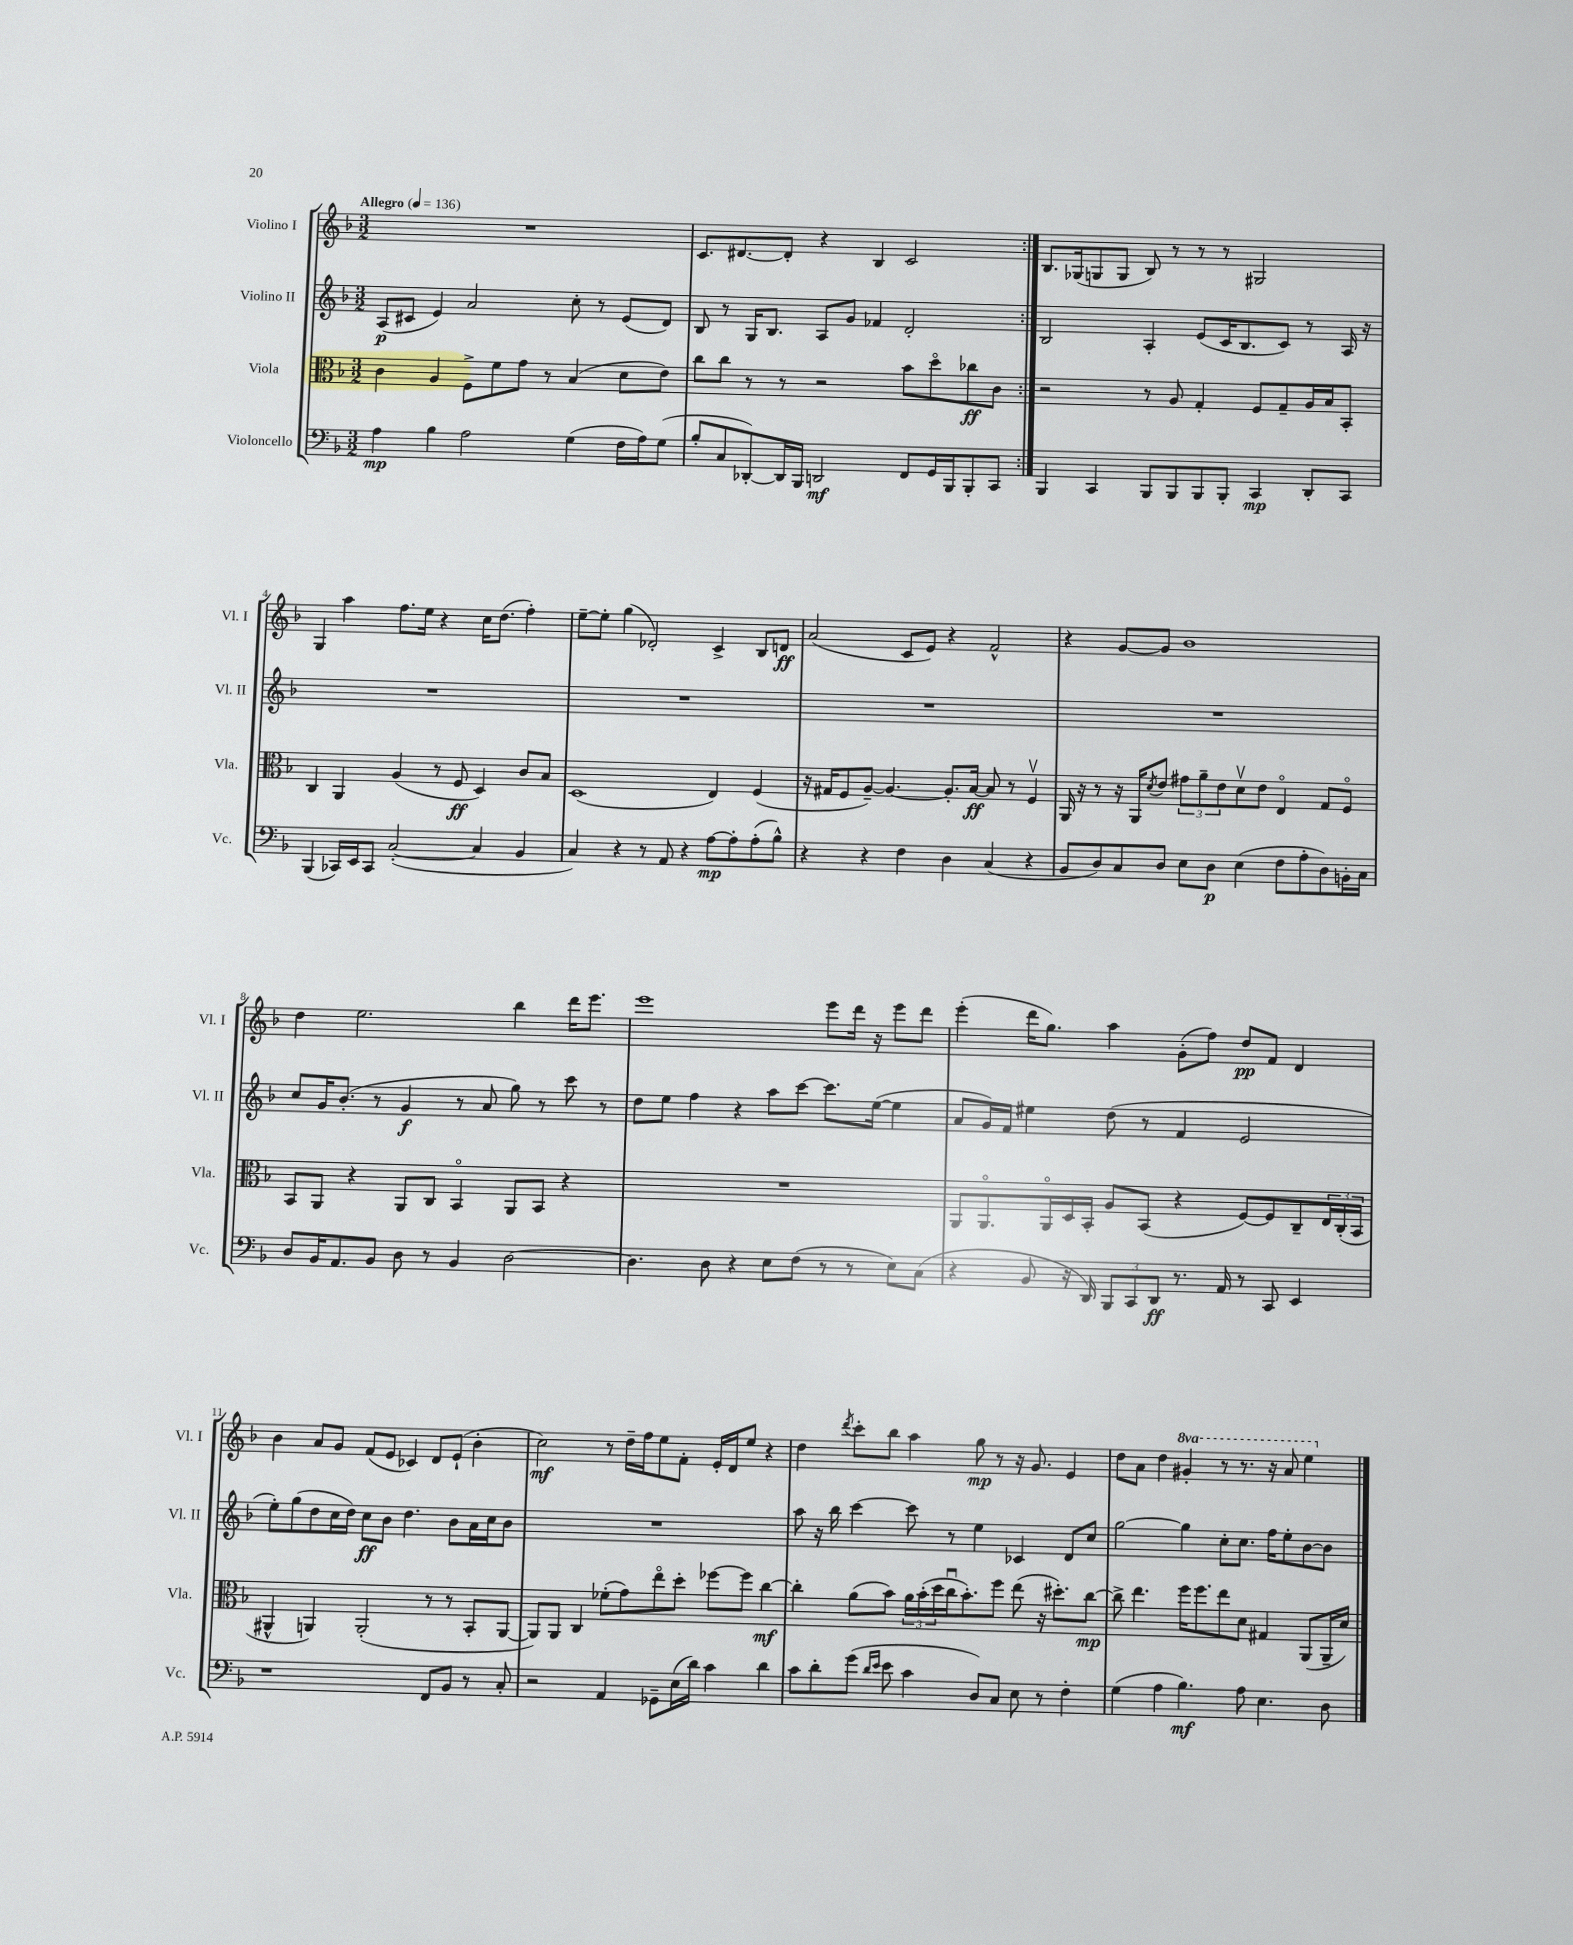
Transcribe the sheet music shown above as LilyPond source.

<<
\new StaffGroup <<
\new Staff = "s0" \with { instrumentName = "Violino I" shortInstrumentName = "Vl. I" } {
    \clef treble \key f \major \numericTimeSignature \time 3/2 \set Staff.ottavationMarkups = #ottavation-simple-ordinals \tempo "Allegro" 4 = 136
    \repeat volta 2 { R1. |
    c'8. dis'8.~ dis'8-. r4 bes4 c'2 | }
    bes8. ges16( g8 g8 bes8) r8 r8 r8 gis2 |
    g4 a''4 f''8. e''16 r4 c''16 d''8.( f''4-.) |
    e''8~-- e''8-. g''4( des'2-.) c'4-> bes8 d'8\ff |
    a'2( c'8 e'8) r4 f'2-^ |
    r4 g'8~ g'8 bes'1 |
    d''4 e''2. bes''4 d'''16 e'''8. |
    e'''1 e'''8 d'''16 r16 e'''8 d'''8 |
    e'''4-.( d'''16 g''8.) a''4 g'8-.( f''8) d''8\pp f'8 d'4 |
    bes'4 a'8 g'8 f'8( e'8 ces'4) d'8 e'8-!( bes'4-. |
    c''2\mf) r8 d''16-- f''16 e''8 f'8-. e'16-. d'16 e''8 r4 |
    d''4 \acciaccatura { d'''8 } c'''8-. bes''8 a''4 g''8\mp r8 r16 g'8. e'4 |
    d''8 a'8 d''4 \ottava #1 gis''4-. r8 r8. r16 a''8 e'''4 \ottava #0 \bar "|." |
}
\new Staff = "s1" \with { instrumentName = "Violino II" shortInstrumentName = "Vl. II" } {
    \clef treble \key f \major \numericTimeSignature \time 3/2
    \repeat volta 2 { a8\p( cis'8 e'4) a'2 c''8-. r8 e'8( d'8) |
    bes8 r8 g16 bes8. a8 g'8 fes'4 d'2-. | }
    bes2 a4-. e'8( c'16 bes8. c'8) r8 a16 r16 |
    R1. |
    R1. |
    R1. |
    R1. |
    c''8 g'16 bes'8.-.( r8 g'4\f r8 a'8 g''8) r8 c'''8 r8 |
    d''8 e''8 f''4 r4 a''8 c'''8~ c'''8. e''16~( e''4 |
    a'8 g'16) f'16 eis''4 d''8( r8 f'4 e'2 |
    e''8-.) g''8( d''8 c''16 d''16) c''8\ff bes'8 d''4. bes'8 a'16 c''16 bes'8 |
    R1. |
    a''8 r16 bes''16 c'''4~ c'''8 r8 e''4 ces'4 d'8 c''8 |
    g''2~ g''4 c''8-. c''8. f''16 e''8-. bes'8~ bes'8 \bar "|." |
}
\new Staff = "s2" \with { instrumentName = "Viola" shortInstrumentName = "Vla." } {
    \clef alto \key f \major \numericTimeSignature \time 3/2
    \repeat volta 2 { c'4 a4 f8-> f'8 g'8 r8 bes4( d'8 e'8) |
    c''8 c''8 r8 r8 r2 bes'8 d''8\flageolet ces''8\ff c'8 | }
    r2 r8 a8 g4-. f8 g8-- a16 bes16 bes,8-. |
    c4 a,4 a4( r8 f8\ff d4) c'8 bes8 |
    d1( e4) f4( |
    r16 gis16 f8 a8~--) a4.~ a8.-. bes16~\ff bes8 r8 f4\upbow |
    a,16 r16 r8 r16 a,16 \acciaccatura { d'8 } e'8 \tuplet 3/2 { gis'8 a'8-- e'8 } d'8\upbow e'8 e4\flageolet g8 f8\flageolet |
    bes,8 a,8 r4 a,8 c8 bes,4\flageolet a,8 bes,8 r4 |
    R1. |
    a,8 a,8.\flageolet a,16\flageolet d16 bes,16-. a8 bes,8( r4 f8~) f8 c8-- \tuplet 3/2 { e16 c16-.( bes,16 } |
    ais,4-^ a,4) a,2-.( r8 r8 bes,8-. a,8~ |
    a,8) a,8 c4 fes'8-.( g'8) e''8\flageolet d''8-. fes''8~ fes''8 c''4~\mf |
    c''4-. a'8( bes'8) \tuplet 3/2 { a'16 bes'16-.( d''16 } c''16\downbow bes'8.-.) f''8 e''8( r16 dis''8.-.) c''8~\mp |
    c''8-> e''4. f''16 f''8. e''8 d'8 gis4 a,8( a,16-- d'16) \bar "|." |
}
\new Staff = "s3" \with { instrumentName = "Violoncello" shortInstrumentName = "Vc." } {
    \clef bass \key f \major \numericTimeSignature \time 3/2
    \repeat volta 2 { a4\mp bes4 a2 g4( f16 a16) g8( |
    bes8-. c8 des,8~-.) des,16 bes,,16 d,2\mf f,8 g,16 bes,,16 bes,,8-. c,8 | }
    bes,,4 c,4 bes,,8 bes,,8 bes,,8 bes,,8-. c,4\mp d,8-. c,8 |
    bes,,4( ces,16) e,16 ces,8 c2~-.( c4 bes,4 |
    c4) r4 r8 a,8 r4 a8~\mp a8-. a8-.( bes8-^) |
    r4 r4 f4 d4 c4( r4 |
    bes,8 d8) c8 d8 e8 d8\p e4( f8 a8-. d8) b,16-. c16 |
    d8 bes,16 a,8. bes,8 d8 r8 bes,4 d2~ |
    d4. d8 r4 e8 f8( r8 r8 e8) c8( |
    r4 bes,8 r16 d,16) \tuplet 3/2 { bes,,8 c,8 d,8\ff } r8. a,16 r8 c,8 e,4 |
    r1 f,8 bes,8 r8 c8-. |
    r2 a,4 ges,8-- e16( d'16) c'4 d'4 |
    c'8 d'8-. g'8( \grace { d'16 e'16 } e'8 c'4 d8) c8 e8 r8 f4-. |
    g4( a4 bes4.\mf) a8 e4. d8 \bar "|." |
}
>>
>>
